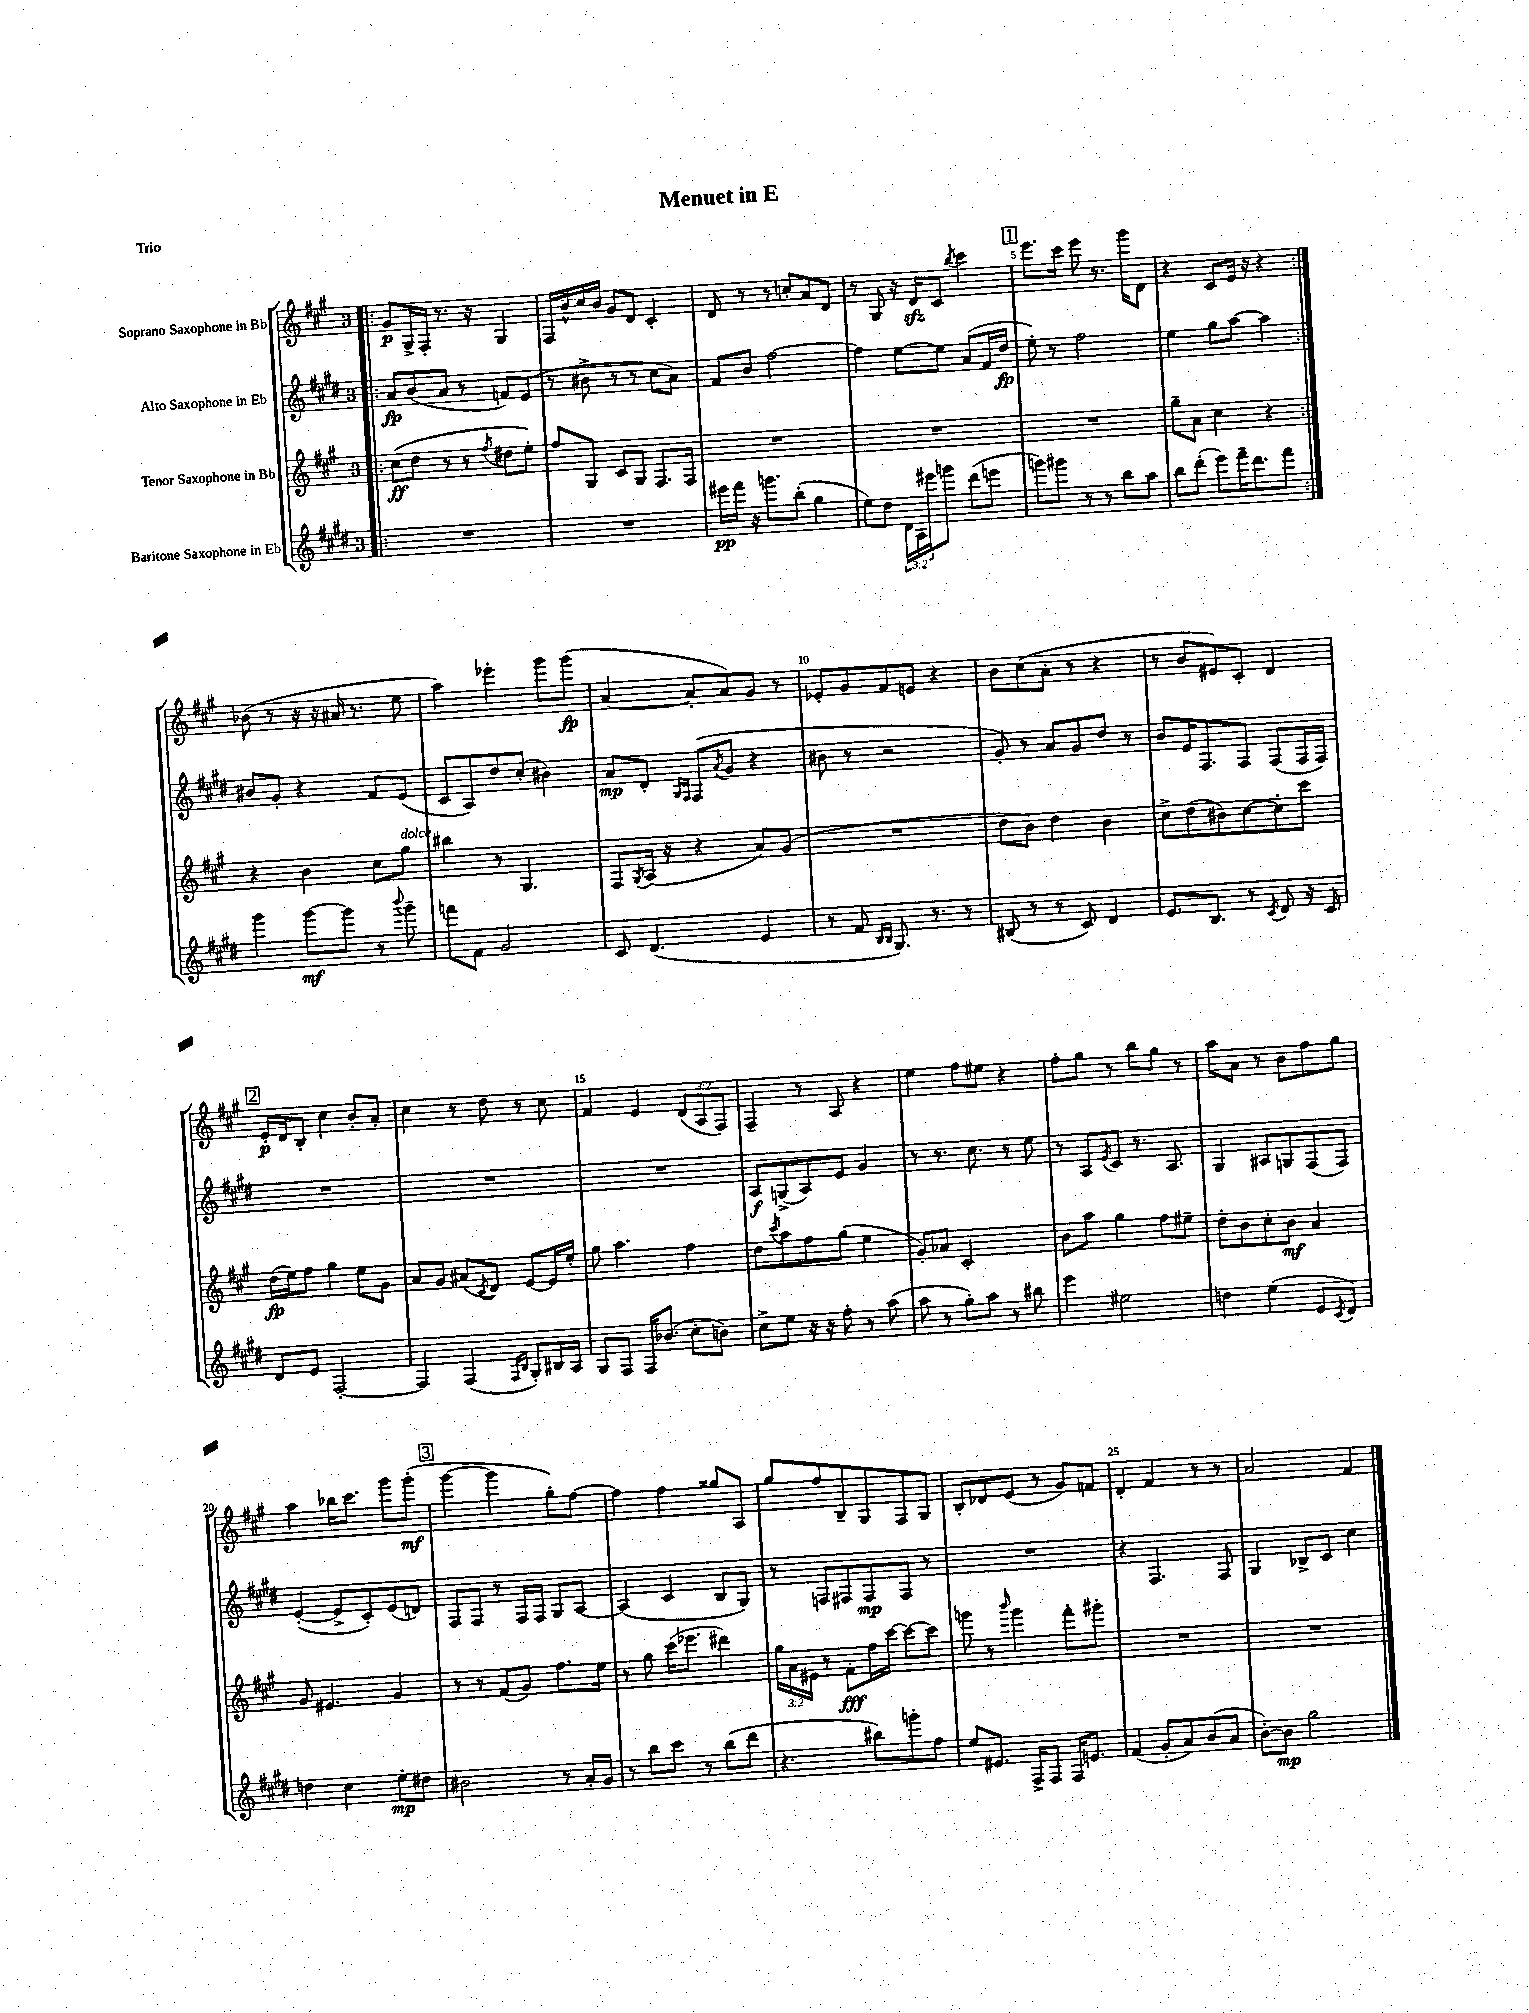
\header { title = "Menuet in E" piece = "Trio" }
<<
\new StaffGroup <<
\new Staff = "s0" \with { instrumentName = "Soprano Saxophone in Bb" } {
    \clef treble \key a \major \once \override Staff.TimeSignature.style = #'single-digit \time 3/4 \override Staff.TupletNumber.text = #tuplet-number::calc-fraction-text
    \repeat volta 2 { \bar ".|:" gis'8\p gis16-> fis16-. r8. r16 gis4 |
    fis16 b'16-^ cis''16 b'16 gis'8 d'8 cis'4-. |
    d'8 r8 r8 c''8-. a'8 d'8 |
    r8 gis8 r16 d'16\sfz cis'8 \acciaccatura { b''8 } cis'''4 |
    \mark \markup { \box "1" } e'''8. cis'''16 e'''8 r8. gis'''16 d'8 |
    r4 cis'8 e'16 r16 r4 | }
    bes'8( r8 r16 r16 ais'16 r8. e''8 |
    a''4) ees'''4-. gis'''8 gis'''8\fp( |
    a'4~ a'8-. a'8) gis'8 r8 |
    ees'8-. gis'8 fis'8 e'8 r4 |
    b'8 cis''8( a'8-. r8 r4 |
    r8 b'8 eis'8) cis'8-. d'4 |
    \mark \markup { \box "2" } e'16-.\p d'16 b8-. cis''4 b'8-. a'8-. |
    cis''4 r8 d''8 r8 cis''8 |
    fis'4 e'4 \tuplet 3/2 { d'8( a8 fis8) } |
    fis4-- r8 a8 r4 |
    e''4 fis''8 eis''8 r4 |
    fis''8-. gis''8 r8 b''8 gis''8 r8 |
    a''8 a'8 r8 b'8 fis''8 gis''8 |
    a''4 bes''16 cis'''8. gis'''8 gis'''8-.\mf( |
    \mark \markup { \box "3" } gis'''4~ gis'''4 gis''8-.) fis''8~ |
    fis''4 fis''4 gisis''8 a8 |
    gis''8 fis''8 b8-- gis8 fis8 gis8 |
    b8-. des'8 e'8( r8 gis'8) f'8 |
    d'4-. fis'4 r8 r8 |
    a'2 fis'4 \bar "|." |
}
\new Staff = "s1" \with { instrumentName = "Alto Saxophone in Eb" } {
    \clef treble \key e \major \once \override Staff.TimeSignature.style = #'single-digit \time 3/4
    \repeat volta 2 { \bar ".|:" a'8\fp b'8( a'8 r8 f'8) e'8( |
    r8 bis'8-> r8 r8 cis''8 a'8) |
    fis'8 b'8 fis''2~ |
    fis''4 e''8~ e''8 a'8( fis'16 dis''16\fp |
    \mark \markup { \box "1" } e''8-.) r8 fis''2 |
    e''4 gis''8 a''8~ a''4 | }
    bis'8 gis'8-. r4 fis'8 e'8( |
    cis'8 a8) dis''8 cis''8-.( bis'4) |
    a'8\mp dis'8-. \grace { gis16 fis16 } fis8( \acciaccatura { a'8 } gis'8 r4 |
    bis'8 r8 r2 |
    gis'8-.) r8 a'8 gis'8 dis''8 r8 |
    b'8 e'16 fis8. fis8 fis8( fis16 fis16) |
    \mark \markup { \box "2" } R2. |
    R2. |
    R2. |
    a8\f g8->( a8) e'8 gis'4 |
    r8 r8. cis''8. r8 e''8 |
    r8 a8 \acciaccatura { e'8 } cis'8 r8. a8. |
    gis4 ais8 g8 fis8( fis8) |
    e'4~-.( e'8-> cis'8-.) e'8( d'8) |
    \mark \markup { \box "3" } fis8 fis8 r8 fis16 fis16 gis8 a8~ |
    a4( cis'4 b8 gis8) |
    r8 f8 fis8 fis8\mp fis8 r8 |
    R2. |
    r4 fis4. fis8 |
    gis4 bes8-> cis'8 cis''4 \bar "|." |
}
\new Staff = "s2" \with { instrumentName = "Tenor Saxophone in Bb" } {
    \clef treble \key a \major \once \override Staff.TimeSignature.style = #'single-digit \time 3/4 \override Staff.TupletNumber.text = #tuplet-number::calc-fraction-text
    \repeat volta 2 { \bar ".|:" cis''8\ff( d''8 r8 r8 \acciaccatura { fis''8 } dis''8 e''8-.) |
    fis''8 gis8 cis'8 gis8 fis8. fis16 |
    R2. |
    R2. |
    \mark \markup { \box "1" } R2. |
    gis''8-- a'8 cis''4 r4 | }
    r4 b'4 cis''8 gis''8^\markup { \italic "dolce" } |
    bis''4 r8 gis4. |
    fis8 \acciaccatura { gis8 } a16( r16 r4 a'8) gis'8( |
    R2. |
    d''8 b'8) d''4 b'4 |
    cis''8-> d''8( bis'8) cis''8~ cis''8-. cis'''8 |
    \mark \markup { \box "2" } d''16\fp( e''16) fis''8 gis''4 e''8 gis'8 |
    a'8 gis'8 ais'8( \acciaccatura { cis'8 } d'8) e'8~ e'16 e''16-. |
    gis''8 a''4. fis''4 |
    d''8 \acciaccatura { cis'''8 } a''8 fis''8 gis''8( e''4 |
    gis'8-.) aes'8 cis'2-. |
    b'8 a''8 gis''4 fis''8 eis''8-- |
    d''8-. b'8 cis''8-. b'8\mf a'4 |
    gis'8 eis'4. gis'4 |
    \mark \markup { \box "3" } r8 r8 fis'8( gis'8) fis''8. e''16 |
    r8 gis''8 cis'''16( ees'''8. dis'''4) |
    \tuplet 3/2 { gis''16 a'16 eis'16 } r8 fis'8-.\fff fis''16 cis'''16~ cis'''8~ cis'''8 |
    g'''8 r8 \grace { b'''16 } g'''4 fis'''8-. gis'''8-. |
    R2. |
    R2. \bar "|." |
}
\new Staff = "s3" \with { instrumentName = "Baritone Saxophone in Eb" } {
    \clef treble \key e \major \once \override Staff.TimeSignature.style = #'single-digit \time 3/4 \override Staff.TupletNumber.text = #tuplet-number::calc-fraction-text
    \repeat volta 2 { \bar ".|:" R2. |
    R2. |
    eis'''16\pp fis'''16 r16 g'''8. b''8-.( gis''4 |
    e''8) dis''8 \tuplet 3/2 { dis'16 a16 eis'''16 } g'''8 dis'''8( e'''8 |
    \mark \markup { \box "1" } g'''8) gis'''8 r8 r8 b''8 a''8 |
    b''8 dis'''8-.( e'''8) fis'''16-- dis'''8. fis'''8 | }
    gis'''4 gis'''8~\mf gis'''8 r8 \appoggiatura { b'''8 } gis'''8-- |
    f'''8 fis'8 gis'2 |
    cis'8 dis'4.( e'4 |
    r8 fis'8 \grace { b16 b16 } gis8.) r8. r8 |
    bis8( r8 r8 cis'8) dis'4 |
    e'8. b8. r8 \acciaccatura { cis'8 } dis'8 r16 cis'16 |
    \mark \markup { \box "2" } dis'8 e'8 fis2~-. |
    fis4 fis4( \grace { fis16 b16 } gis8-.) bis16 a16 |
    gis8 fis8 fis16 bes'8.( cis''8-. b'8) |
    cis''8-> e''8 r16 r16 fis''8-. r8 a''8( |
    a''8 r8 gis''8-.) a''8 r8 bis''8 |
    e'''4 eis''2 |
    d''4 e''4( e'8 \acciaccatura { cis'8 } dis'8) |
    d''4 cis''4 e''8-.\mp dis''8 |
    \mark \markup { \box "3" } bis'2 r8 a'16-. gis'16 |
    r8 b''8 cis'''8 r8 b''8( dis'''8 |
    r4. bis''8) g'''8-. fis''8 |
    e''8 eis'8. fis16-> fis8 fis16 e'8. |
    fis'4( gis'8-. a'8) b'8( a'8 |
    b'8~-.) b'8\mp gis''2 \bar "|." |
}
>>
>>
\layout { \context { \Score \override BarNumber.break-visibility = ##(#f #t #t) barNumberVisibility = #(every-nth-bar-number-visible 5) } }
